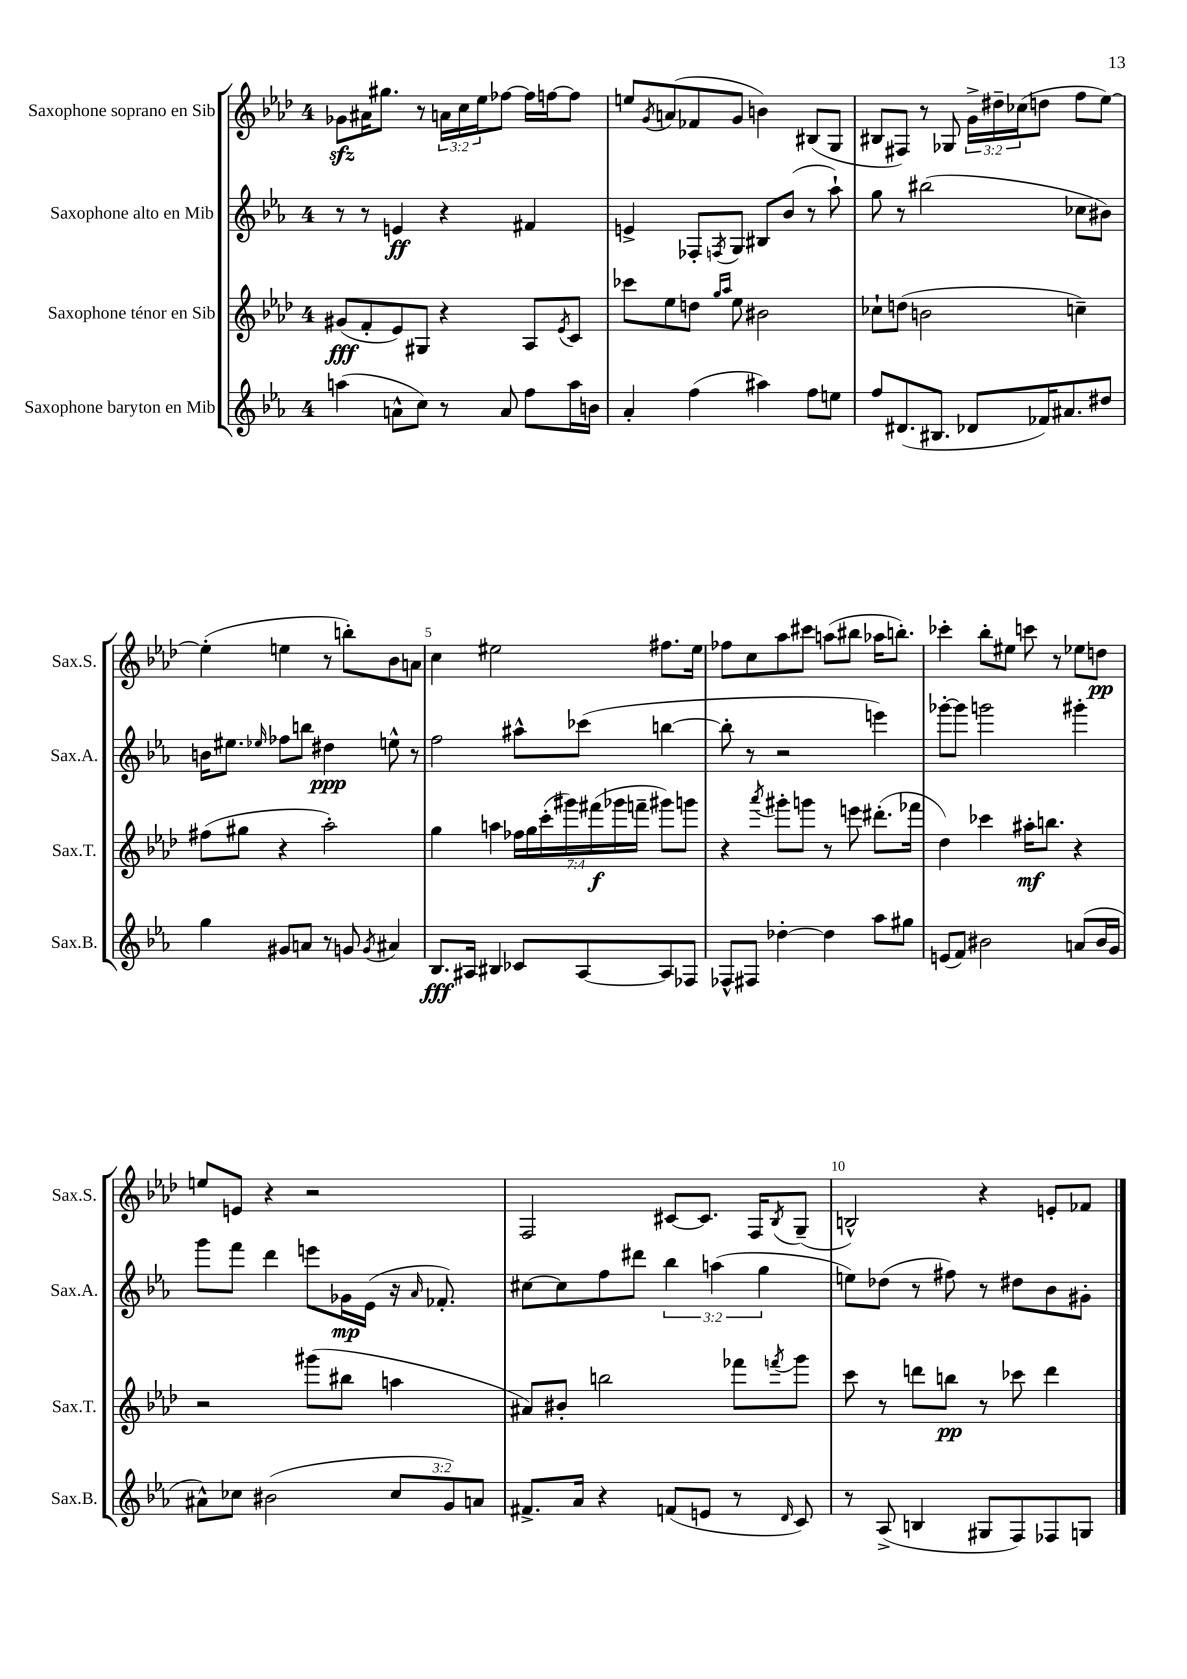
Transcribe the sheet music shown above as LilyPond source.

<<
\new StaffGroup <<
\new Staff = "s0" \with { instrumentName = "Saxophone soprano en Sib" shortInstrumentName = "Sax.S." } {
    \clef treble \key aes \major \once \override Staff.TimeSignature.style = #'single-digit \time 4/4 \override Staff.TupletNumber.text = #tuplet-number::calc-fraction-text
    ges'8\sfz ais'16 gis''8. r8 \tuplet 3/2 { a'16 c''16 ees''16 } fes''8~ fes''16 f''16~ f''8 |
    e''8 \acciaccatura { g'8 } a'8( fes'8 g'8 b'4) bis8( g8 |
    bis8 fis8) r8 ges8 \tuplet 3/2 { g'16-> dis''16-- ces''16( } d''8 f''8 ees''8~) |
    ees''4-.( e''4 r8 b''8-.) bes'8 a'8 |
    c''4 eis''2 fis''8. eis''16 |
    fes''8 c''8 aes''8 cis'''8 a''8( bis''8 aes''16 b''8.-.) |
    ces'''4-. bes''8-. eis''8 c'''8 r8 ees''8 d''8\pp |
    e''8 e'8 r4 r2 |
    f2 cis'8~ cis'8. f16 \acciaccatura { bes8 } g8--( |
    b2-^) r4 e'8-. fes'8 \bar "|." |
}
\new Staff = "s1" \with { instrumentName = "Saxophone alto en Mib" shortInstrumentName = "Sax.A." } {
    \clef treble \key ees \major \once \override Staff.TimeSignature.style = #'single-digit \time 4/4 \override Staff.TupletNumber.text = #tuplet-number::calc-fraction-text
    r8 r8 e'4\ff r4 fis'4 |
    e'4-> fes8-. \acciaccatura { f8 } g8 bis8 bes'8( r8 aes''8-!) |
    g''8 r8 bis''2( ces''8 bis'8) |
    b'16 eis''8. \grace { ees''16 } fes''8 b''8 dis''4\ppp e''8-^ r8 |
    f''2 ais''8-^ ces'''8( b''4~ |
    b''8-. r8 r2 e'''4) |
    ges'''8~-. ges'''8 g'''2 gis'''4-. |
    g'''8 f'''8 d'''4 e'''8 ges'16\mp ees'16( r16 \grace { aes'16 } fes'8.-.) |
    cis''8~ cis''8 f''8 dis'''8 \tuplet 3/2 { bes''4 a''4( g''4 } |
    e''8) des''8( r8 fis''8) r8 dis''8 bes'8 gis'8-. \bar "|." |
}
\new Staff = "s2" \with { instrumentName = "Saxophone ténor en Sib" shortInstrumentName = "Sax.T." } {
    \clef treble \key aes \major \once \override Staff.TimeSignature.style = #'single-digit \time 4/4 \override Staff.TupletNumber.text = #tuplet-number::calc-fraction-text
    gis'8\fff( f'8-. ees'8) gis8 r4 aes8 \acciaccatura { ees'8 } c'8 |
    ces'''8 ees''8 d''8 \grace { g''16 aes''16 } ees''8 bis'2 |
    ces''8-! d''8( b'2 c''4--) |
    fis''8( gis''8 r4 aes''2-.) |
    g''4 a''4 \tuplet 7/4 { fes''16 g''16 c'''16-.( gis'''16) fis'''16\f( ges'''16 f'''16-- } gis'''8) g'''8 |
    r4 \acciaccatura { aes'''8 } gis'''8-. g'''8 r8 e'''8 dis'''8.-.( fes'''16 |
    des''4) ces'''4 ais''16-.\mf b''8. r4 |
    r2 gis'''8( bis''8 a''4 |
    ais'8) bis'8-. b''2 fes'''8 \acciaccatura { f'''8 } g'''8 |
    c'''8 r8 d'''8 b''8\pp r8 ces'''8 d'''4 \bar "|." |
}
\new Staff = "s3" \with { instrumentName = "Saxophone baryton en Mib" shortInstrumentName = "Sax.B." } {
    \clef treble \key ees \major \once \override Staff.TimeSignature.style = #'single-digit \time 4/4 \override Staff.TupletNumber.text = #tuplet-number::calc-fraction-text
    a''4( a'8-^ c''8) r8 a'8 f''8 a''16 b'16 |
    aes'4-. f''4( ais''4) f''8 e''8 |
    f''8 dis'8.( bis8. des'8 fes'16) ais'8. dis''8 |
    g''4 gis'8 a'8 r8 g'8 \acciaccatura { g'8 } ais'4 |
    bes8.\fff ais16 bis4 ces'8 ais8~ ais8 fes8 |
    fes8-^ fis8 des''4~-. des''4 aes''8 gis''8 |
    e'8( f'8) bis'2 a'8( bis'16 g'16 |
    ais'8-^) ces''8 bis'2( \tuplet 3/2 { ces''8 g'8) a'8 } |
    fis'8.-> aes'16 r4 f'8( e'8 r8 \grace { d'16 } c'8) |
    r8 aes8->( b4 gis8 f8) fes8 g8 \bar "|." |
}
>>
>>
\layout { \context { \Score \override BarNumber.break-visibility = ##(#f #t #t) barNumberVisibility = #(every-nth-bar-number-visible 5) } }
